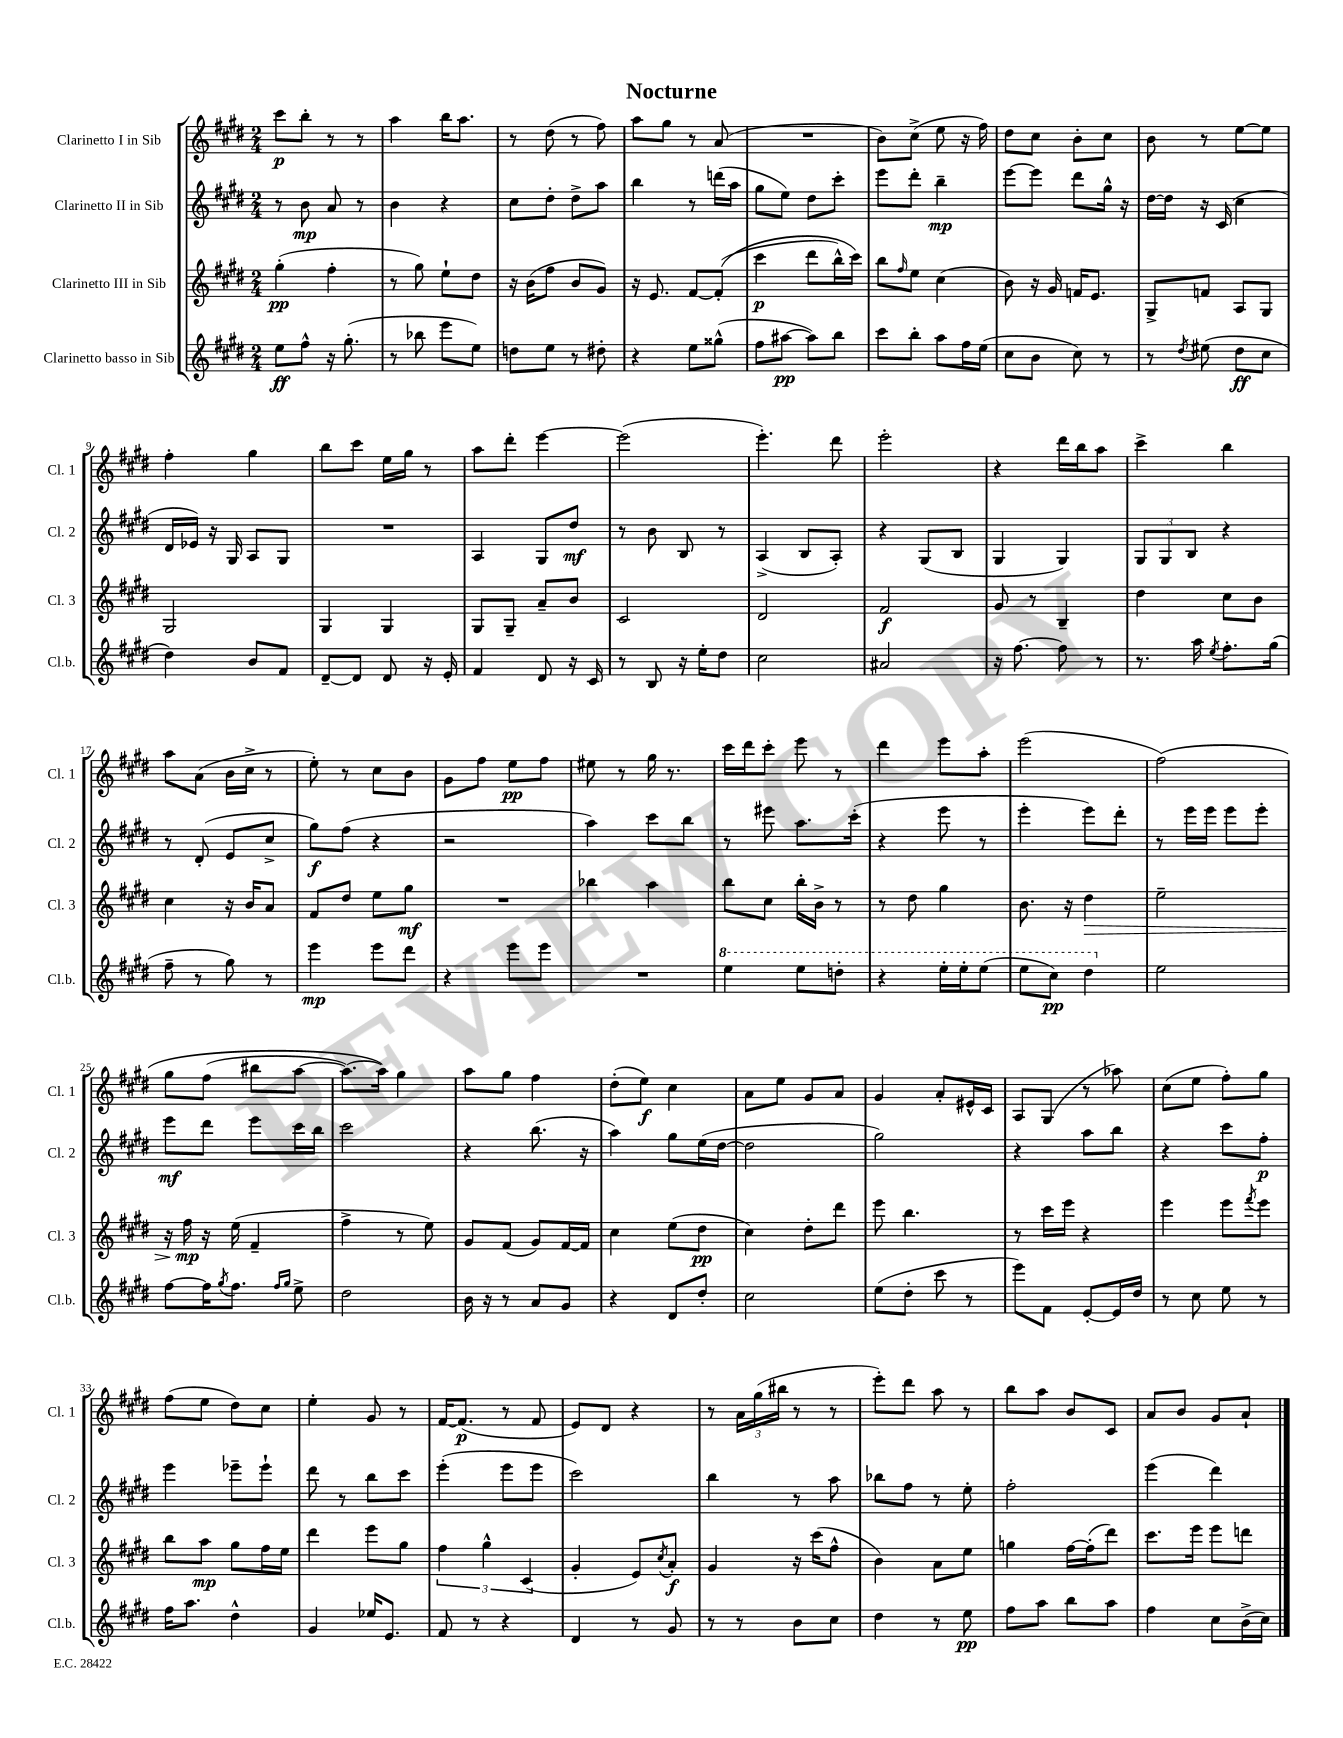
\header { title = "Nocturne" }
<<
\new StaffGroup <<
\new Staff = "s0" \with { instrumentName = "Clarinetto I in Sib" shortInstrumentName = "Cl. 1" } {
    \clef treble \key e \major \numericTimeSignature \time 2/4
    cis'''8\p b''8-. r8 r8 |
    a''4 b''16 a''8. |
    r8 dis''8( r8 fis''8) |
    a''8 gis''8 r8 a'8( |
    R2 |
    b'8) cis''8->( e''8 r16 fis''16) |
    dis''8 cis''8 b'8-. cis''8 |
    b'8 r8 e''8~ e''8 |
    fis''4-. gis''4 |
    b''8 cis'''8 e''16 gis''16 r8 |
    a''8 dis'''8-. e'''4~ |
    e'''2( |
    e'''4.-.) dis'''8 |
    e'''2-. |
    r4 dis'''16 b''16 a''8 |
    cis'''4-> b''4 |
    a''8 a'8( b'16 cis''16-> r8 |
    e''8-.) r8 cis''8 b'8 |
    gis'8 fis''8 e''8\pp fis''8 |
    eis''8 r8 gis''16 r8. |
    cis'''16 dis'''16 cis'''8-. e'''8 r8 |
    dis'''4 e'''8 a''8-. |
    e'''2( |
    fis''2)\( |
    gis''8 fis''8( bis''8 a''8~ |
    a''8.~) a''16\) gis''4 |
    a''8 gis''8 fis''4 |
    dis''8-.( e''8\f) cis''4 |
    a'8 e''8 gis'8 a'8 |
    gis'4 a'8-. eis'16-^ cis'16 |
    a8 gis8( r8 aes''8) |
    cis''8( e''8 fis''8-.) gis''8 |
    fis''8( e''8 dis''8) cis''8 |
    e''4-. gis'8 r8 |
    fis'16~ fis'8.\p( r8 fis'8 |
    e'8) dis'8 r4 |
    r8 \tuplet 3/2 { a'16 gis''16( bis''16 } r8 r8 |
    e'''8-.) dis'''8 a''8 r8 |
    b''8 a''8 b'8 cis'8 |
    a'8 b'8 gis'8 a'8-! \bar "|." |
}
\new Staff = "s1" \with { instrumentName = "Clarinetto II in Sib" shortInstrumentName = "Cl. 2" } {
    \clef treble \key e \major \numericTimeSignature \time 2/4
    r8 b'8\mp a'8 r8 |
    b'4 r4 |
    cis''8 dis''8-. dis''8-> a''8 |
    b''4 r8 d'''16( a''16 |
    gis''8 e''8) dis''8 cis'''8-. |
    e'''8 dis'''8-. b''4--\mp |
    e'''8~ e'''8 dis'''8 gis''16-^ r16 |
    dis''16~ dis''16 r16 cis'16( cis''4 |
    dis'16 ees'16) r16 gis16 a8 gis8 |
    R2 |
    a4 gis8 dis''8\mf |
    r8 b'8 b8 r8 |
    a4->( b8 a8-.) |
    r4 gis8( b8 |
    gis4 gis4) |
    \tuplet 3/2 { gis8 gis8 b8 } r4 |
    r8 dis'8-.( e'8 cis''8-> |
    gis''8\f) fis''8( r4 |
    r2 |
    a''4) cis'''8 b''8 |
    r8 eis'''8 a''8. cis'''16-.( |
    r4 e'''8 r8 |
    e'''4-. e'''8) dis'''8-. |
    r8 e'''16 e'''16 e'''8 e'''8-. |
    e'''8\mf dis'''8 e'''8 cis'''16 b''16 |
    cis'''2 |
    r4 b''8.( r16 |
    a''4) gis''8 e''16( dis''16~ |
    dis''2 |
    gis''2) |
    r4 a''8 b''8 |
    r4 cis'''8 fis''8-.\p |
    e'''4 ees'''8-- ees'''8-! |
    dis'''8 r8 b''8 cis'''8 |
    e'''4-.( e'''8 e'''8 |
    cis'''2) |
    b''4 r8 a''8 |
    bes''8 fis''8 r8 e''8-. |
    fis''2-. |
    e'''4( dis'''4) \bar "|." |
}
\new Staff = "s2" \with { instrumentName = "Clarinetto III in Sib" shortInstrumentName = "Cl. 3" } {
    \clef treble \key e \major \numericTimeSignature \time 2/4
    gis''4-.\pp( fis''4-. |
    r8 gis''8) e''8-! dis''8 |
    r16 b'16( fis''8 b'8 gis'8) |
    r16 e'8. fis'8~ fis'8-.(\( |
    cis'''4\p dis'''8 b''16-^) cis'''16\) |
    b''8 \grace { fis''16 } e''8 cis''4( |
    b'8) r16 gis'16 f'16 e'8. |
    gis8-> f'8 a8 gis8 |
    gis2 |
    gis4 gis4 |
    gis8 gis8-- a'8-- b'8 |
    cis'2 |
    dis'2 |
    fis'2\f |
    gis'8 r8 b4-- |
    dis''4 cis''8 b'8 |
    cis''4 r16 b'16 a'8 |
    fis'8 dis''8 e''8 gis''8\mf |
    R2 |
    bes''4 a''4 |
    b''8 cis''8 b''16-. b'16-> r8 |
    r8 dis''8 gis''4 |
    b'8. r16 dis''4\> |
    e''2-- |
    r16 fis''16\mp\! r16 e''16( fis'4-- |
    fis''4-> r8 e''8) |
    gis'8 fis'8( gis'8) fis'16~ fis'16 |
    cis''4 e''8( dis''8\pp |
    cis''4) dis''8-. dis'''8 |
    e'''8 b''4. |
    r8 cis'''16 e'''16 r4 |
    e'''4 e'''8 \acciaccatura { fis'''8 } e'''8 |
    b''8 a''8\mp gis''8 fis''16 e''16 |
    dis'''4 e'''8 gis''8 |
    \tuplet 3/2 { fis''4 gis''4-^ cis'4( } |
    gis'4-. e'8) \acciaccatura { cis''8 } a'8-.\f |
    gis'4 r16 cis'''16( fis''8-^ |
    b'4) a'8 e''8 |
    g''4 fis''16~ fis''16-.( dis'''8) |
    cis'''8. e'''16 e'''8 d'''8 \bar "|." |
}
\new Staff = "s3" \with { instrumentName = "Clarinetto basso in Sib" shortInstrumentName = "Cl.b." } {
    \clef treble \key e \major \numericTimeSignature \time 2/4
    e''8\ff fis''8-^ r16 gis''8.-.( |
    r8 bes''8 e'''8 e''8) |
    d''8 e''8 r8 dis''8-. |
    r4 e''8 gisis''8-^( |
    fis''8 ais''8~\pp ais''8) b''8 |
    cis'''8 b''8-. a''8 fis''16 e''16( |
    cis''8 b'8 cis''8) r8 |
    r8 \acciaccatura { dis''8 } eis''8( dis''8\ff cis''8 |
    dis''4) b'8 fis'8 |
    dis'8~-- dis'8 dis'8 r16 e'16-. |
    fis'4 dis'8 r16 cis'16 |
    r8 b8 r16 e''16-. dis''8 |
    cis''2 |
    ais'2 |
    r16 fis''8.~ fis''8 r8 |
    r8. a''16 \acciaccatura { e''8 } fis''8.-. gis''16( |
    fis''8-- r8 gis''8) r8 |
    e'''4\mp e'''8 dis'''8 |
    r4 e'''8 e'''8 |
    R2 |
    \ottava #1 e'''4 e'''8 d'''8-. |
    r4 e'''16-. e'''16-. e'''8( |
    e'''8 cis'''8\pp) dis'''4 \ottava #0 |
    e''2 |
    fis''8~ fis''16 \acciaccatura { gis''8 } fis''8. \grace { fis''16 gis''16 } e''8-> |
    dis''2 |
    b'16 r16 r8 a'8 gis'8 |
    r4 dis'8 dis''8-. |
    cis''2 |
    e''8( dis''8-. cis'''8 r8 |
    e'''8) fis'8 e'8~-. e'16 dis''16 |
    r8 cis''8 e''8 r8 |
    fis''16 a''8. dis''4-^ |
    gis'4 ees''16 e'8. |
    fis'8 r8 r4 |
    dis'4 r8 gis'8 |
    r8 r8 b'8 cis''8 |
    dis''4 r8 e''8\pp |
    fis''8 a''8 b''8 a''8 |
    fis''4 cis''8 b'16->( cis''16) \bar "|." |
}
>>
>>
